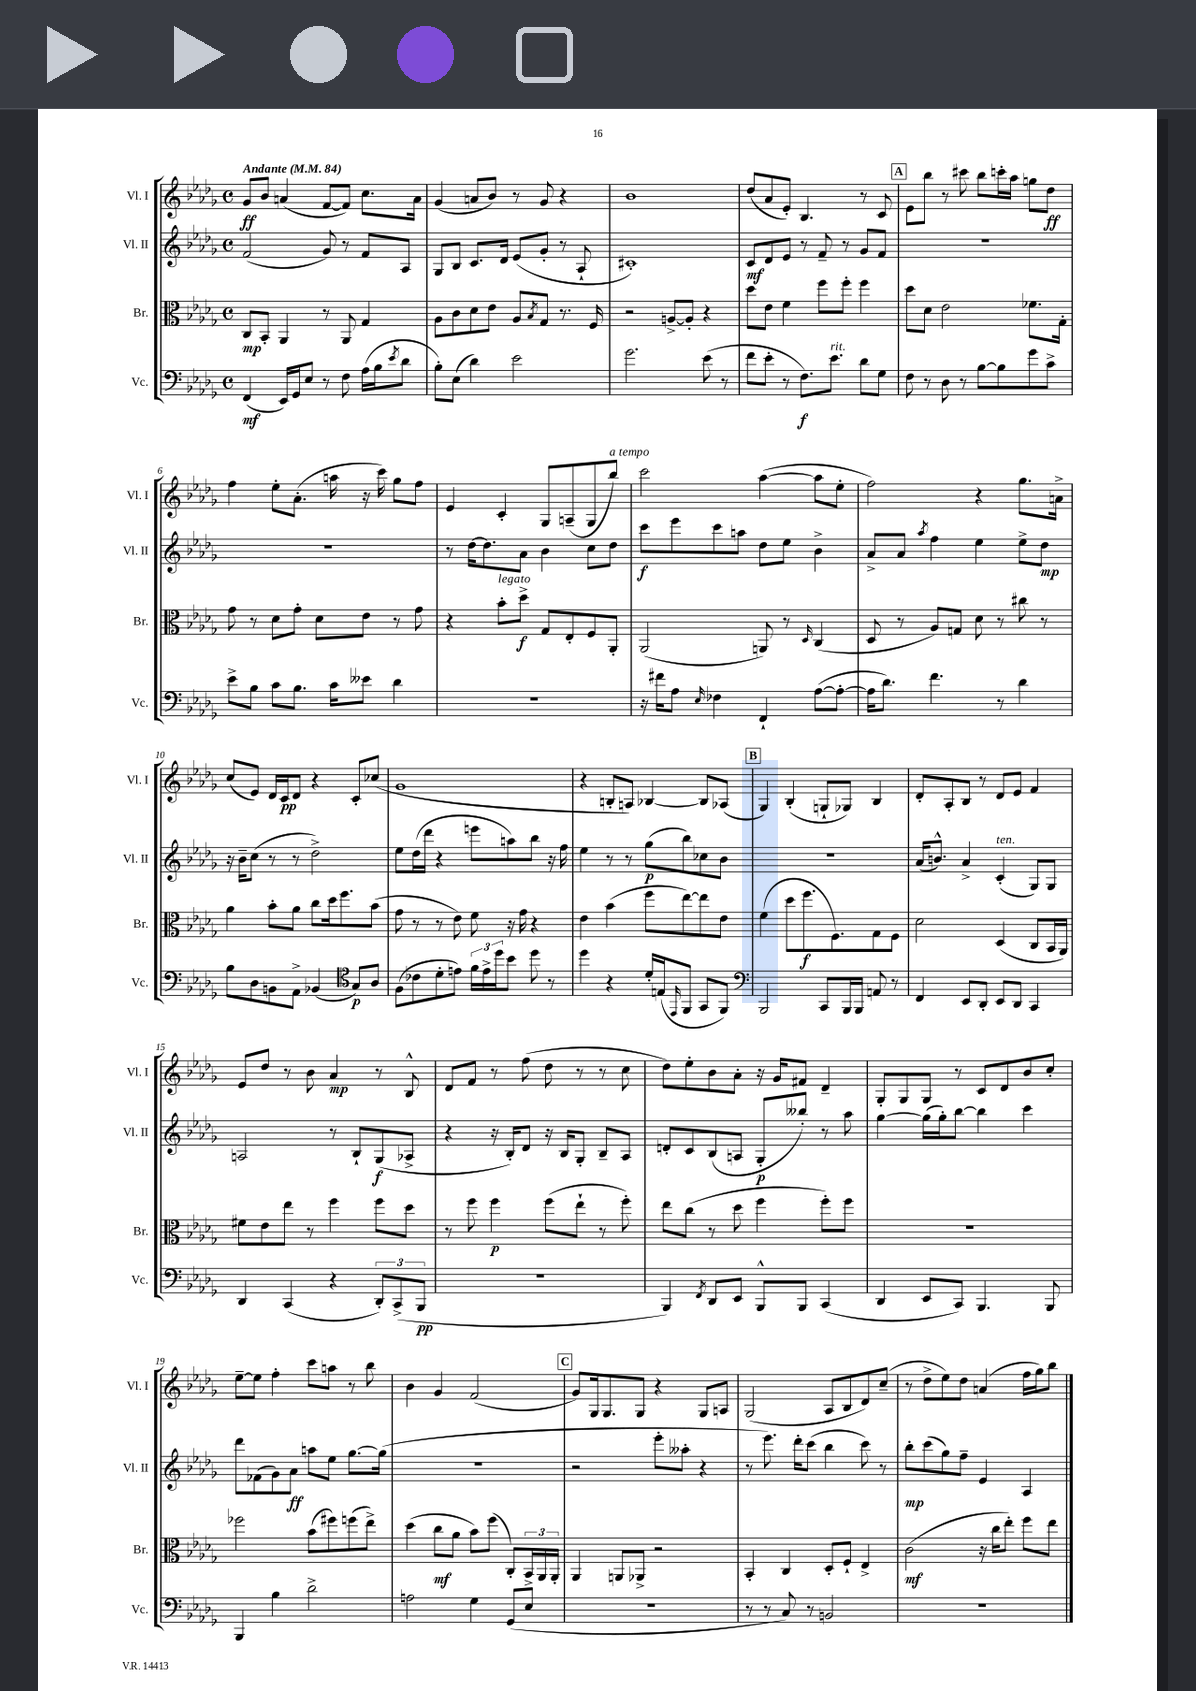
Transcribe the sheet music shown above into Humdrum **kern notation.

**kern	**kern	**kern	**kern
*staff4	*staff3	*staff2	*staff1
*clefF4	*clefC3	*clefG2	*clefG2
*k[b-e-a-d-g-]	*k[b-e-a-d-g-]	*k[b-e-a-d-g-]	*k[b-e-a-d-g-]
*M4/4	*M4/4	*M4/4	*M4/4
*met(c)	*met(c)	*met(c)	*met(c)
*MM84	*MM84	*MM84	*MM84
(4FF	8C	(2f	8g-
.	8BB-'	.	8b-
16EE-)	4AA-	.	(4a
16GG-	.	.	.
8E-	.	.	.
8r	8r	8g-)	[8f
8F	8AA-	8r	8f])
(16A-	4G-	8f	8.cc
16B-	.	.	.
8qe-	.	.	.
8d-	.	8A-	.
.	.	.	16a
=	=	=	=
8B-')	8A-	8G-	(4g-
(8E-	8c	8B-	.
4d-)	8d-	8.c	8a
.	8e-	.	8b-)
.	.	16d-	.
2e-	8A-	(8e-	8r
.	8qB-	.	.
.	8G-	8g-'	8g-
.	8.r	8r	4r
.	.	8A-`	.
.	16F	.	.
=	=	=	=
2.g-	2r	1c#')	1b-
.	[8A^	.	.
.	8A']	.	.
(8e-	4r	.	.
8r	.	.	.
=	=	=	=
8f	8dd-	8c	(8dd-
8e-'	8e-	8d-	8a-
8r	4f	8e-	8e-')
8.F)	.	8r	4.B-
.	8ff	8f~	.
8.e-	.	.	.
.	8ff'	8r	.
8d-	4ff	8g-	8r
8G-	.	8f	8c
=	=	=	=
8F	8dd-	1r	8e-
8r	8d-	.	8bb-
8D-	2e-	.	8r
8r	.	.	8ccc#
[8B-	.	.	8bb-
8B-]	.	.	16ccc'
.	.	.	16aa-
8g-	8.f-	.	8gg
8c^	.	.	8dd-
.	16G-'	.	.
=	=	=	=
8e-^	8g-	1r	4ff
8B-	8r	.	.
8c	8d-	.	8ee-'
8.B-	8g-'	.	(8.a-'
.	8d-	.	.
16c	.	.	16aa
8e--	8e-	.	16r
.	.	.	16ccc)
4d-	8r	.	8gg-
.	8g-	.	8ff
=	=	=	=
1r	4r	8r	4e-
.	.	[16dd-	.
.	.	8.dd-]	.
.	8b-'	.	4c'
.	8dd-^	8a-	.
.	8G-	4b-	8G-
.	8E-'	.	(8A~
.	8F	8cc	8G-
.	8AA-'	8dd-	8bb-)
=	=	=	=
16r	(2AA-	8ccc	2ccc
16f#	.	.	.
8A-	.	8eee-	.
16qqE-	.	.	.
4F-	.	8ccc	.
.	.	8aa	.
4FF`	8AA)	8dd-	([4aa-
.	8r	8ee-	.
.	16qqD-	.	.
([8A-	(4C	4b-^	8aa-]
8A-'_	.	.	8ee-'
=	=	=	=
16A-]	8D-	8a-^	2ff)
8.d-)	.	.	.
.	8r	8a-	.
.	.	8qaa-	.
4.f	8A-)	4ff	.
.	8G	.	.
.	8d-	4ee-	4r
8r	8r	.	.
4d-	8cc#	8ee-^	8.gg-
.	8r	8dd-	.
.	.	.	16a^
=	=	=	=
8B-	4a-	16r	(8cc
.	.	16b-~	.
8D-	.	(8cc	8e-)
8BB	8b-'	8r	16d-
.	.	.	16c
8AA-^	8a-	8r	8d-
(4BB-	8cc	2dd-^)	4r
.	16dd-	.	.
.	8.ff	.	.
*clefC4	*	*	*
8G-)	.	.	8c'
8A-	(8b-	.	(8cc-
=	=	=	=
(8F	8g-	8ee-	1g-
8c-	8r	(16dd-	.
.	.	16ddd-	.
8d-'	8r	4r	.
8e)	8e-)	.	.
24f	8f	8eee	.
24e^	.	.	.
24dd-	.	.	.
8b-	16r	8aa)	.
.	16g-	.	.
8dd-	4r	8bb-	.
8r	.	16r	.
.	.	16ff	.
=	=	=	=
4dd-	4e-	4ee-	4r
4r	(4b-	8r	8B'
.	.	8r	8A)
16d-'	8ff	(8gg-	[4B-
(16E	.	.	.
16qqEE-	.	.	.
8FF	[8ee-)	8bb-)	.
8GG-	8ee-]	8cc-	8B-]
8FF)	8e-	8b-	(8A-
=	=	=	=
*clefF4	*	*	*
2BBB-	(4f	1r	4G-)
.	8dd-	.	(4B-'
.	8.ff	.	.
8CC	.	.	8G`
.	8.F)	.	.
16BBB-	.	.	8G-)
16BBB-	.	.	.
8AA	8G-	.	4B-
8r	8F	.	.
=	=	=	=
4FF	2d-	(16a-	8d-'
.	.	8.b^^)	.
.	.	.	8A-'
8EE-	.	4a-^	8B-
8DD-'	.	.	8r
8EE-	(4D-	(4c'	8d-
8DD-	.	.	8e-
4CC	8C	8G-)	4f
.	16BB-	8G-	.
.	16AA-)	.	.
=	=	=	=
4DD-	8f#	2A	8e-
.	8e-	.	8dd-
(4CC	8ee-	.	8r
.	8r	.	8b-
4r	4ff	8r	4a-
.	.	8B-`	.
12DD-')	8ff	(8G-	8r
(12CC^	.	.	.
.	8dd-	8A-^	8B-^^
12BBB-	.	.	.
=	=	=	=
1r	8r	4r	8d-
.	8ff	.	8f
.	4ff	16r	8r
.	.	16B-')	.
.	.	8d-	(8ff
.	(8ff	16r	8dd-
.	.	16B-	.
.	8ee-`	8G-'	8r
.	8r	8B-~	8r
.	8ff')	8A-	8cc
=	=	=	=
4BBB-)	8ee-	8d'	8dd-)
.	(8cc	8c	8ee-'
8qFF	.	.	.
8DD-	8r	(8B-	8b-
8EE-	8dd-	8A	8a-'
8BBB-^^	4ff	8G-'	16r
.	.	.	16g-
8BBB-	.	8bb--')	8f#
(4CC	8ff')	8r	4d-~
.	8ff	8aa-	.
=	=	=	=
4DD-	1r	[4gg-	8G-'
.	.	.	8G-
8EE-	.	(16gg-]	8G-
.	.	16gg-')	.
8CC)	.	[8bb-	8r
4.BBB-	.	4bb-]	8c
.	.	.	8d-
.	.	4ccc	8b-
8BBB-	.	.	8cc'
=	=	=	=
4BBB-	2ff-	8ddd-	[8ee-~
.	.	(8f-	8ee-]
4B-	.	8g-)	4ff'
.	.	8a-	.
2d-^	(8b-	8aa	8ccc
.	8ff#)	8ee-	8aa
.	(8ff	[8.gg-	8r
.	8ee-^)	.	8bb-
.	.	(16gg-]	.
=	=	=	=
2A	(4dd-	1r	4b-
.	8cc	.	4g-
.	8a-	.	.
4G-	8b-)	.	(2f
.	(8ff	.	.
(8GG-	8C')	.	.
8E-	24BB-^	.	.
.	24AA-	.	.
.	24AA-'	.	.
=	=	=	=
1r	4AA-	2r	8g-)
.	.	.	16G-
.	.	.	8.G-
.	8AA	.	.
.	8AA-^	.	8G-
.	2r	8eee-'	4r
.	.	8aa--'	.
.	.	4r	8G-
.	.	.	8A
=	=	=	=
8r	4BB-'	8r	(2G-
8r	.	8.eee-)	.
8C)	4C	.	.
.	.	16ddd-'	.
8r	.	(8ccc	.
2BB	8D-'	4bb-	8A-
.	8F`	.	8B-
.	4E-^	8ccc)	8d-)
.	.	8r	(8cc~
=	=	=	=
1r	(2c	8bb-'	8r
.	.	(8ccc	8dd-^
.	.	8gg-)	8ee-)
.	.	8ff~	8dd-
.	16r	4e-	(4a
.	16cc	.	.
.	8ee-')	.	.
.	8ff	4A-	16ff
.	.	.	16gg-)
.	8ee-	.	8bb-
==	==	==	==
*-	*-	*-	*-
